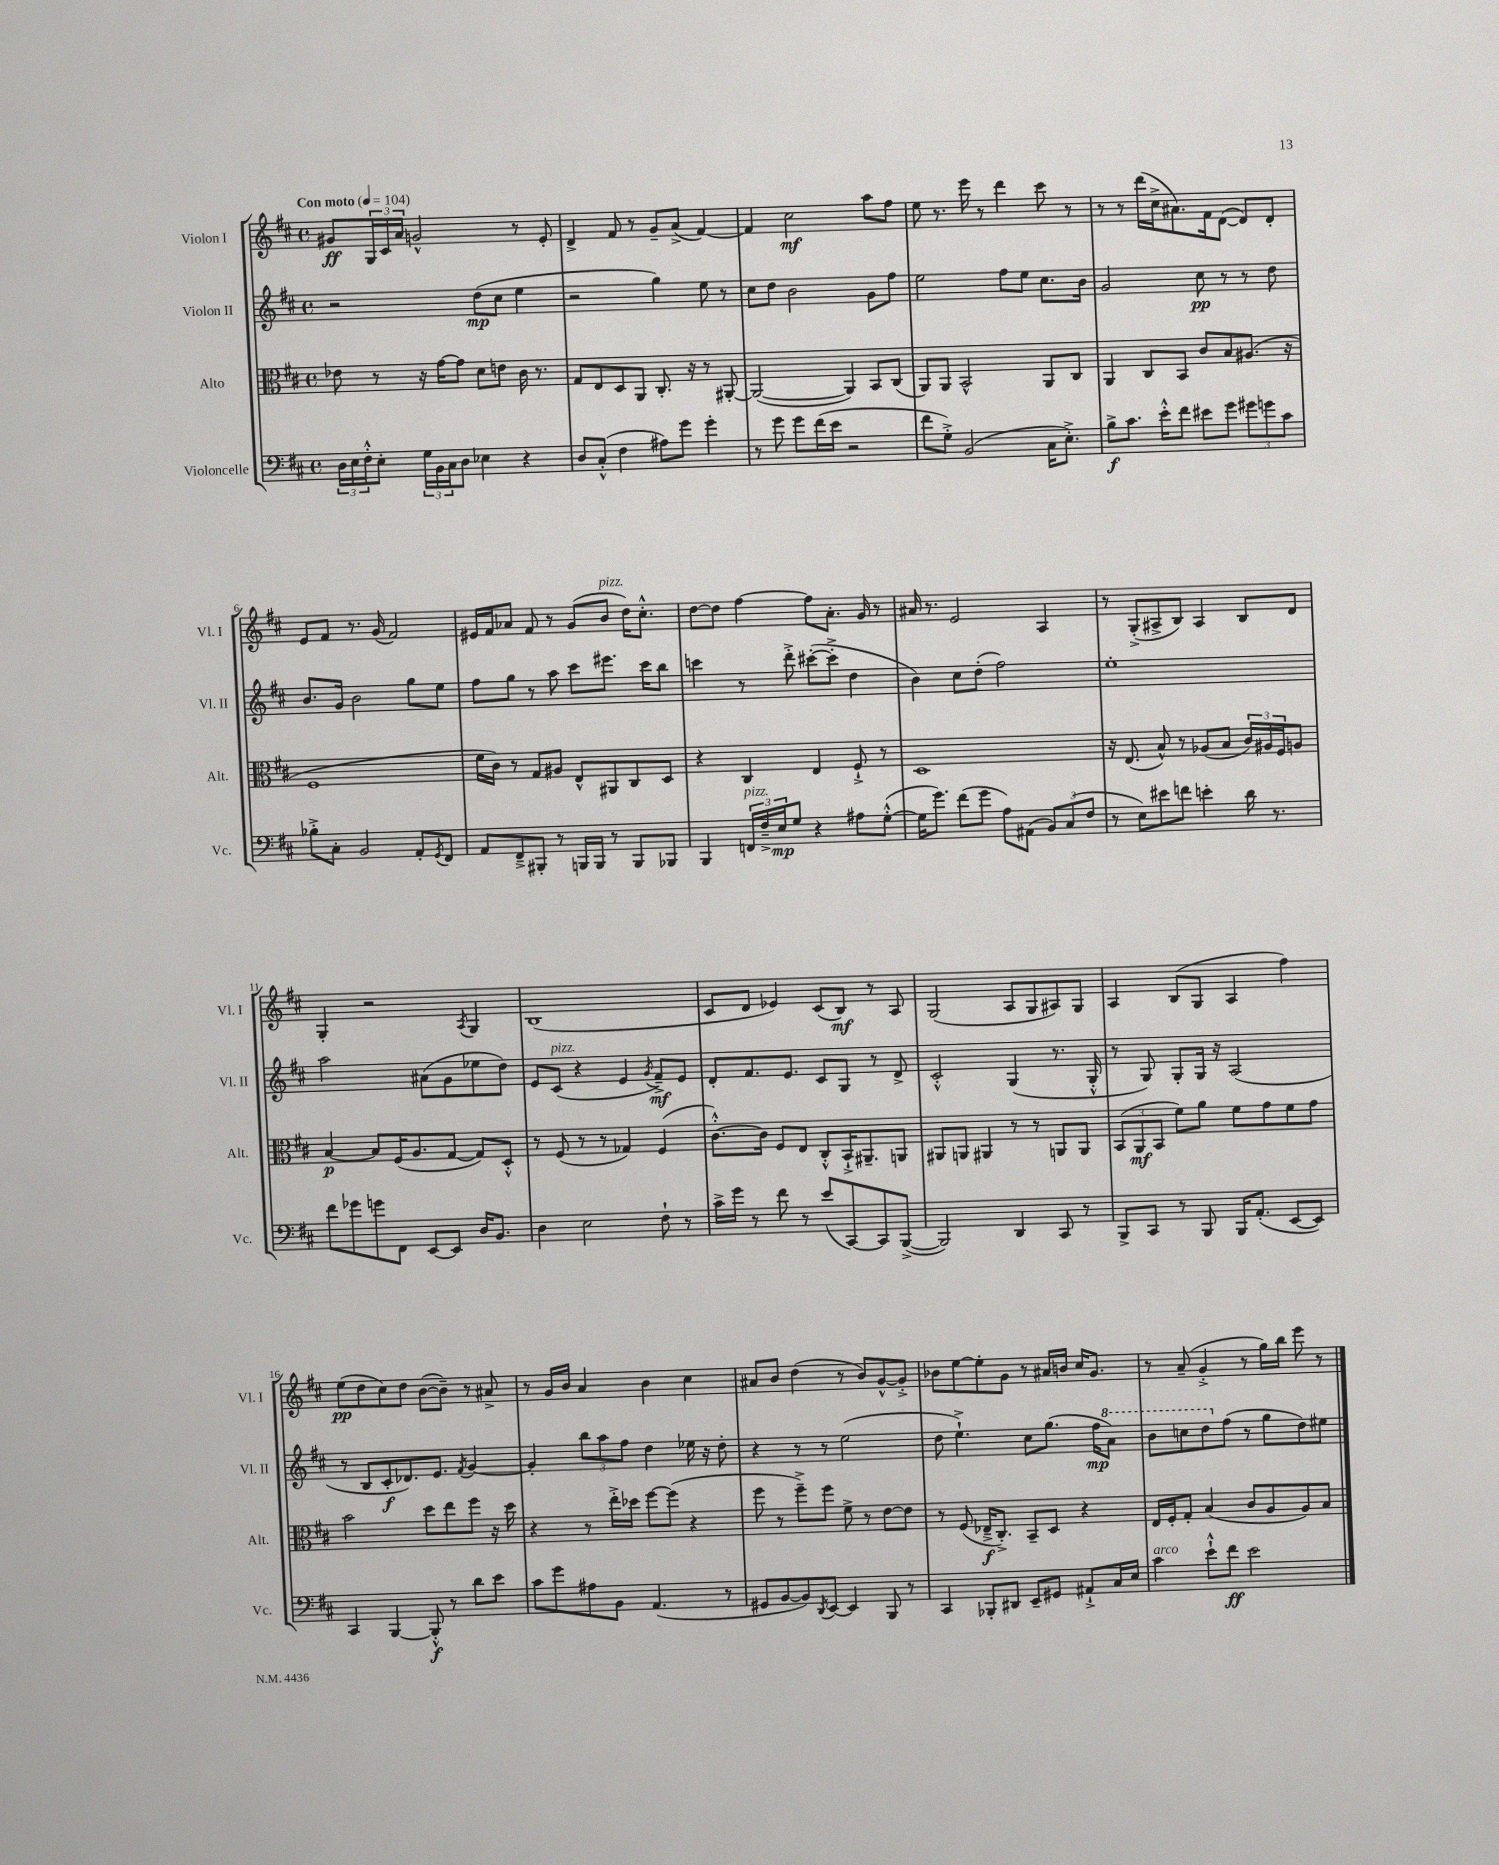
<<
\new StaffGroup <<
\new Staff = "s0" \with { instrumentName = "Violon I" shortInstrumentName = "Vl. I" } {
    \clef treble \key d \major \defaultTimeSignature \time 4/4 \tempo "Con moto" 4 = 104
    gis'8\ff \tuplet 3/2 { g16 cis'16 a'16 } g'2-^ r8 e'8-. |
    d'4-> fis'8 r8 g'8-- a'8->( fis'4~) |
    fis'4 cis''2\mf a''8 fis''8 |
    e''8 r8. e'''16 r8 d'''4 cis'''8 r8 |
    r8 r8 d'''16( cis''16-> ais'8.) fis'16 d'8~( d'8) d'8-. |
    e'8 fis'8 r8. g'16( fis'2) |
    eis'16 fis'16 aes'8 fis'8 r8 g'8( b'8^\markup { \italic "pizz." } d''16) cis''8.-.-^ |
    d''8~ d''8 fis''4~ fis''8 a'8.-. g'16 r8 |
    ais'16 r8. e'2 a4 |
    r8 g8-.->( ais8-> b8) ais4 b8 d'8 |
    g4-. r2 \acciaccatura { a8 } g4 |
    b1( |
    cis'8 d'8 ees'4) cis'8( b8\mf) r8 a8 |
    g2( a8 g8 ais8) g8 |
    a4 b8( g8 a4 fis''4) |
    e''8\pp( d''8 cis''8) d''8 b'8~( b'8--) r8 ais'8-> |
    r8 g'16 b'16 a'4 b'4 cis''4 |
    ais'8 b'8 d''4( r8 b'8) g'8~-^ g'8-.-> |
    bes'8 e''8~ e''8-. g'8 r8 ais'16 b'16 cis''16 g'8. |
    r8 a'8--( g'4-.-> r8 g''16) b''16 e'''8 r8 \bar "|." |
}
\new Staff = "s1" \with { instrumentName = "Violon II" shortInstrumentName = "Vl. II" } {
    \clef treble \key d \major \defaultTimeSignature \time 4/4
    r2 d''8\mp( cis''8 e''4 |
    r2 g''4) e''8 r8 |
    cis''8 d''8 b'2 g'8 fis''8 |
    e''2 fis''8 e''8 cis''8. b'16 |
    g'2 cis''8\pp r8 r8 d''8 |
    b'8. g'16 b'2 g''8 e''8 |
    fis''8 g''8 r8 a''8 cis'''8 eis'''8. cis'''16 b''8 |
    c'''4 r8 d'''8-.-> cis'''8~-.( cis'''8-.-> d''4 |
    b'4) cis''8 d''8-.( fis''2) |
    e''1-. |
    a''2 ais'8( g'8 ees''8 d''8) |
    e'8 cis'8^\markup { \italic "pizz." }( r4 e'4 \acciaccatura { g'8 } fis'8--->\mf) e'8 |
    d'8-. fis'8. e'8. cis'8 g8 r8 d'8-> |
    cis'2-.-^ g4( r8. g16-.-^ |
    r8 g8) g8-. g16 r16 a2( |
    r8 b8 cis'8-.\f des'8.) e'8. \acciaccatura { fis'8 } g'4~ |
    g'4-. \tuplet 3/2 { b''8 a''8 fis''8 } d''4 ees''16 r16 d''8-. |
    r4 r8 r8 e''2( |
    d''8 e''4.-!->) cis''8 g''8.( fis''16\mp \ottava #1 a''8) |
    b''8 c'''8 d'''8 \ottava #0 fis''8( r8 g''8 d''8) eis''8 \bar "|." |
}
\new Staff = "s2" \with { instrumentName = "Alto" shortInstrumentName = "Alt." } {
    \clef alto \key d \major \defaultTimeSignature \time 4/4
    ees'8 r8 r16 g'16~ g'8 d'8 e'8 cis'16 r8. |
    g8 e8 d8 a,8 cis8.-. r16 r8 ais,8~-. |
    ais,2~( ais,4) b,8 cis8( |
    a,8) a,8 b,2-^ a,8 cis8 |
    a,4 cis8 b,8 cis'8 b8 ais8.( r16 |
    fis1 |
    fis'16 cis'16) r8 g8 ais8 e8-^ ais,8 cis8 d8 |
    r4 cis4 e4 fis8-!-> r8 |
    d1 |
    r16 e8.( b8-^) r8 aes8( b8 \tuplet 3/2 { cis'16) ais16 fis16 } a8 |
    b4~\p b8 fis16( a8. g8~ g8) d8-.-^ |
    r8 fis8( r8 r8 ges4) fis4( |
    cis'8.~-.-^) cis'16 fis8 e8 cis8-.-^ b,16-!-> ais,8.-- a,8 |
    ais,8 a,8 ais,4 r8 r8 a,8 a,8 |
    \tuplet 3/2 { b,8( a,8\mf b,8 } fis'8) a'8 fis'8 g'8 fis'8 g'8 |
    b'2 d''8 e''8 fis''8 r16 d''16 |
    r4 r8 e''16-.-> des''16 fis''8~ fis''8( r4 |
    fis''8 r8 fis''8--->) fis''8 fis'8-> r8 e'8~ e'8 |
    r8 fis8( ees16--->\f cis8.-.->) b,8-- d8 r4 |
    e16 fis16-. g8-. b4( cis'8 a8 a8) b8 \bar "|." |
}
\new Staff = "s3" \with { instrumentName = "Violoncelle" shortInstrumentName = "Vc." } {
    \clef bass \key d \major \defaultTimeSignature \time 4/4
    \tuplet 3/2 { d16 e16 fis16-.-^ } e8-. \tuplet 3/2 { g16 b,16 cis16 } d8 ees4 r4 |
    d8 cis8-.-^( fis4 ais8) g'8 g'4-. |
    r8 g'8 g'8 fis'16( e'16 r2 |
    fis'8 g8-.->) b,2( cis16 e8.-.->) |
    b8->\f cis'8. e'16-.-^ fis'8 eis'8 g'8 \tuplet 3/2 { gis'8 g'8 cis'8 } |
    bes8-.-> cis8-. b,2 a,8-. \acciaccatura { g,8 } fis,8 |
    a,8 fis,8---> bis,,8-. r8 b,,16 b,,16 r8 b,,8 bes,,8 |
    b,,4 \tuplet 3/2 { f,16^\markup { \italic "pizz." } fis16---> e16\mp } g8 r4 ais8 g8~-.-^( |
    g16 g'8.) fis'8( g'8 a8) ais,8( \tuplet 3/2 { b,8) cis8( fis8 } |
    r8 e8) eis'8 f'8 e'4-. d'16 r8. |
    fis'8 ges'8 g'8 fis,8 e,8~ e,8 d16 b,8. |
    d4 e2 fis8-! r8 |
    cis'16-> g'16 r8 fis'8 r8 e'8( cis,8~) cis,8 b,,8~->( |
    b,,2) d,4 cis,8 r8 |
    b,,8-> cis,8 r8 b,,8 b,,16 a,8.-.( e,8~ e,8) |
    cis,4 b,,4~ b,,8-.-^\f r8 d'8 e'8 |
    cis'8 g'8 ais8 b,8 a,4.( r8 |
    gis,8 b,8~ b,8) \acciaccatura { d,8 } e,8~ e,4 b,,8 r8 |
    cis,4 bes,,8-. dis,8 e,8-- gis,8 ais,8-!-> cis16 e16 |
    cis'4^\markup { \italic "arco" } e'8-!-^ fis'8\ff e'2 \bar "|." |
}
>>
>>
